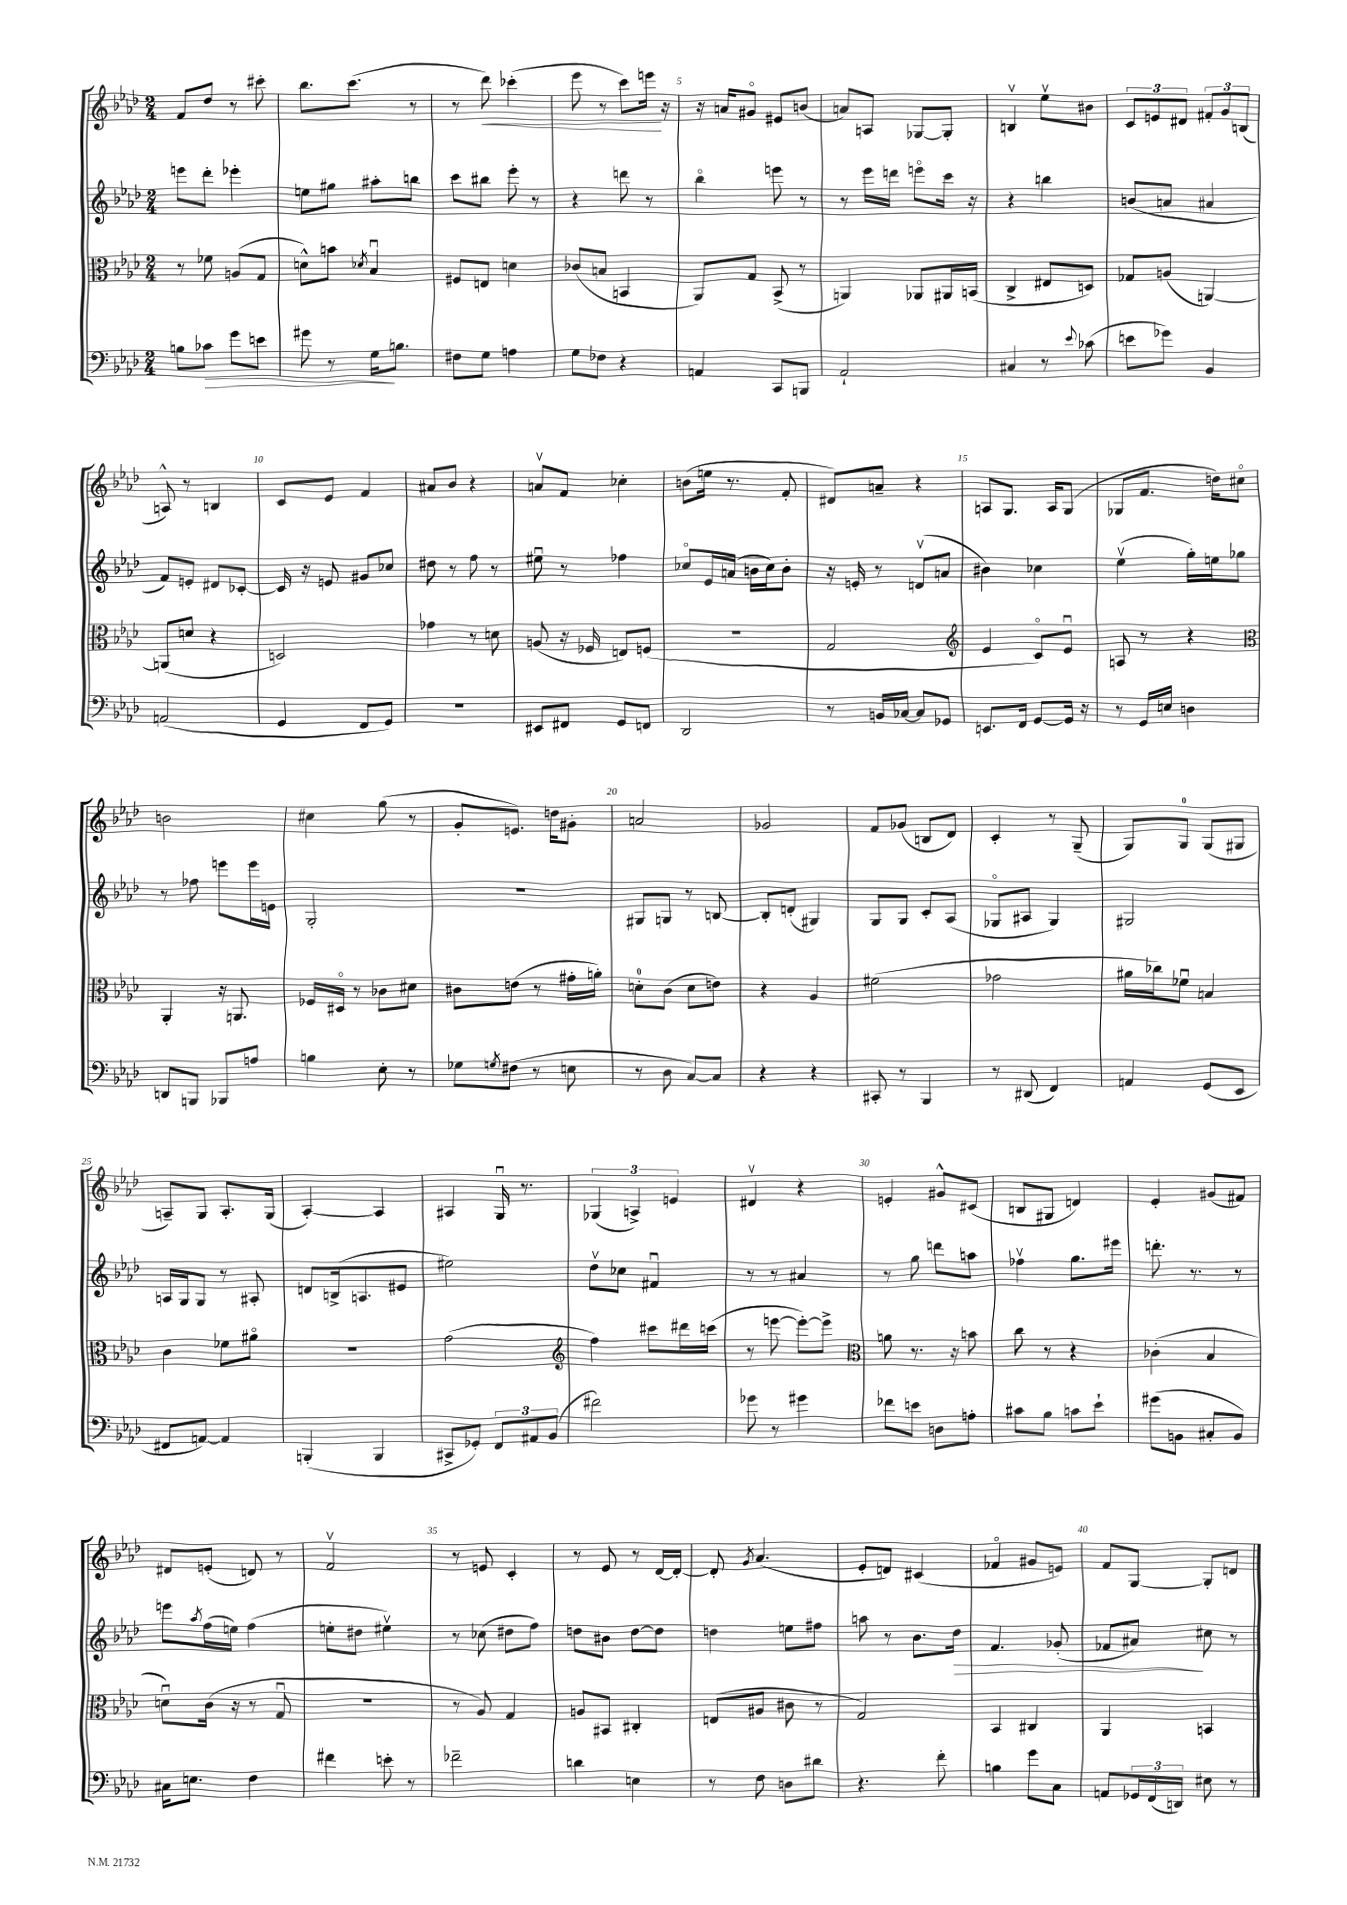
<<
\new StaffGroup <<
\new Staff = "s0" {
    \clef treble \key aes \major \numericTimeSignature \time 2/4
    f'8 des''8 r8 cis'''8-. |
    bes''8. c'''8.( r8 |
    r8 des'''8\<) ces'''4-.( |
    ees'''8 r8 c'''8) e'''16\! r16 |
    r16 a'16 gis'8\flageolet eis'8 b'8( |
    a'8) a8 ges8~ ges8-. |
    b4\upbow ees''8\upbow bis'8 |
    \tuplet 3/2 { c'8 e'8 dis'8 } \tuplet 3/2 { fis'8-. g'8 b8( } |
    a8-^) r8 b4 |
    c'8 ees'8 f'4 |
    ais'8 bes'8 r4 |
    a'8\upbow f'8 ces''4-. |
    b'8( e''16 r8. f'8-. |
    dis'8) a'8-- r4 |
    a8 g8. a16 g8( |
    ges8 f'8. d''16) cis''8\flageolet |
    b'2 |
    cis''4 g''8( r8 |
    g'8-. e'8.) d''16 gis'8-. |
    a'2 |
    ges'2 |
    f'8 ges'8( b8 des'8) |
    c'4-. r8 g8--( |
    g8) g8-0 g8( gis8 |
    a8--) g8 a8.-. g16( |
    aes4~-.) aes4 |
    ais4 g16\downbow r8. |
    \tuplet 3/2 { ges4( a4->) e'4 } |
    dis'4\upbow r4 |
    e'4-. gis'8-^ cis'8( |
    b8 gis8 d'4) |
    ees'4-. gis'8( fis'8) |
    dis'8 e'8-.( d'8) r8 |
    f'2\upbow |
    r8 e'8 c'4-. |
    r8 ees'8 r8 des'16~ des'16~-. |
    des'8-. \acciaccatura { g'8 } aes'4.( |
    ees'8-. d'8) cis'4( |
    fes'4\flageolet gis'8 e'8) |
    f'8 g8~ g8-. d'8 \bar "|." |
}
\new Staff = "s1" {
    \clef treble \key aes \major \numericTimeSignature \time 2/4
    e'''8 des'''8-. ees'''4-. |
    e''8 gis''8 ais''8-. b''8 |
    c'''8 bis''8 ees'''8-. r8 |
    r4 d'''8 r8 |
    bes''4\flageolet e'''8 r8 |
    r8 ees'''16 d'''16 e'''8\flageolet c'''16 r16 |
    r4 b''4 |
    b'8( a'8 ais'4 |
    f'8) e'8-. dis'8 ces'8~-. |
    ces'16 r16 e'8 gis'8 ces''8 |
    dis''8 r8 f''8 r8 |
    eis''8\downbow r8 fes''4 |
    ces''8\flageolet ees'16 a'16( b'16 ces''16) b'8-. |
    r16 e'16-. r8 d'8\upbow( a'8 |
    bis'4) ces''4 |
    ees''4\upbow( g''16-.) e''16 ges''8 |
    r8 fes''8 e'''8 e'''16 e'16 |
    g2-. |
    R2 |
    gis8 g8 r8 b8~ |
    b8-. d'8-.( gis4) |
    g8 g8 c'8-. aes8( |
    ges8\flageolet ais8 ges4) |
    gis2 |
    a16 g16 g8 r8 ais8-. |
    d'8 b16->( a8. eis'8 |
    eis''2) |
    des''8\upbow ces''8 fis'4\downbow |
    r8 r8 ais'4 |
    r8 g''8 d'''8 a''8 |
    fes''4\upbow g''8. eis'''16 |
    d'''8.-. r8. r8 |
    e'''8 \acciaccatura { aes''8 } f''16( e''16) f''4( |
    e''8-. dis''8 eis''4\upbow) |
    r8 ces''8( dis''8 f''8) |
    d''8 bis'8 d''8~ d''8 |
    d''4 e''8 fis''8 |
    a''8 r8 bes'8. des''16\> |
    f'4. ges'8-.( |
    fes'8 ais'8\!) cis''8 r8 \bar "|." |
}
\new Staff = "s2" {
    \clef alto \key aes \major \numericTimeSignature \time 2/4
    r8 fes'8 a8( g8 |
    d'8-^) b'8 \acciaccatura { des'8 } bes4\downbow |
    fis8 e8 d'4 |
    ces'8( b8 b,4 |
    aes,8) g8 bes,8->( r8 |
    a,4) aes,8 ais,16 b,16( |
    c4-> eis8 d8) |
    ges8 a8( a,4~) |
    a,8( d'8 r4 |
    d2) |
    ges'4 r8 d'8 |
    a8( r16 fes16 e8) f8( |
    r2 |
    g2 |
    \clef treble ees'4 c'8\flageolet) ees'8\downbow |
    a8 r8 r4 |
    \clef alto aes,4-. r16 a,8. |
    fes16 dis16\flageolet r8 ces'8 dis'8 |
    cis'8 e'8( r8 gis'16-. a'16-.) |
    d'8-0-. c'8( d'8 e'8) |
    r4 aes4 |
    fis'2( |
    ges'2 |
    ais'16 ces''16) fes'8\downbow b4 |
    c'4 fes'8 ais'8\flageolet |
    R2 |
    g'2( |
    \clef treble f''4) cis'''8 dis'''16 c'''16( |
    r8 e'''8~ e'''8~-.) e'''8-> |
    \clef alto a'8 r8. r16 b'8 |
    c''8 r8 r4 |
    ces'4-.( bes4 |
    d'8\downbow) c'16( r16 r8 g8\downbow |
    r2 |
    r8 aes8) g4 |
    a8 bis,8 cis4-. |
    e8( ais8 cis'8 r8 |
    g2) |
    bes,4 cis4 |
    aes,4 b,4 \bar "|." |
}
\new Staff = "s3" {
    \clef bass \key aes \major \numericTimeSignature \time 2/4
    b8 ces'8\> g'8 e'8 |
    gis'8 r8 g16\! b8. |
    fis8 g8 a4 |
    g8 fes8 r4 |
    a,4 c,8 b,,8 |
    aes,2-! |
    cis4 r8 \appoggiatura { ees'8 } ces'8( |
    e'8 ges'8) bes,4 |
    a,2( |
    g,4 f,8 g,8) |
    R2 |
    eis,8 fis,8 g,8 f,8 |
    des,2 |
    r8 b,16 ces16~ ces8 ges,8 |
    e,8. f,16 g,8~ g,16 r16 |
    r8 g,16 e16 d4 |
    d,8 b,,8 bes,,8 a8 |
    b4 ees8-. r8 |
    ges8 \acciaccatura { g8 } fis8( r8 e8 |
    r8 des8 c8~) c8 |
    r4 r4 |
    cis,8-. r8 bes,,4 |
    r8 dis,8( f,4) |
    a,4 g,8( ees,8 |
    fis,8 a,8~) a,4 |
    b,,4-.( b,,4 |
    cis,8-> ges,8-.) \tuplet 3/2 { f,8 ais,8 bes,8( } |
    fis'2) |
    ges'8 r8 gis'4 |
    fes'8 e'8 d8 a8-. |
    cis'8 bes8 c'8 ees'8-! |
    gis'8( b,8 cis8-. b,8) |
    cis16 e8. f4 |
    fis'4 e'8-. r8 |
    fes'2-- |
    d'4 e4 |
    r8 f8 d8 dis'8 |
    r4. f'8-. |
    b4 g'8 c8 |
    a,8 \tuplet 3/2 { ges,16 f,16( d,16) } eis8 r8 \bar "|." |
}
>>
>>
\layout { \context { \Score \override BarNumber.break-visibility = ##(#f #t #t) barNumberVisibility = #(every-nth-bar-number-visible 5) } }
